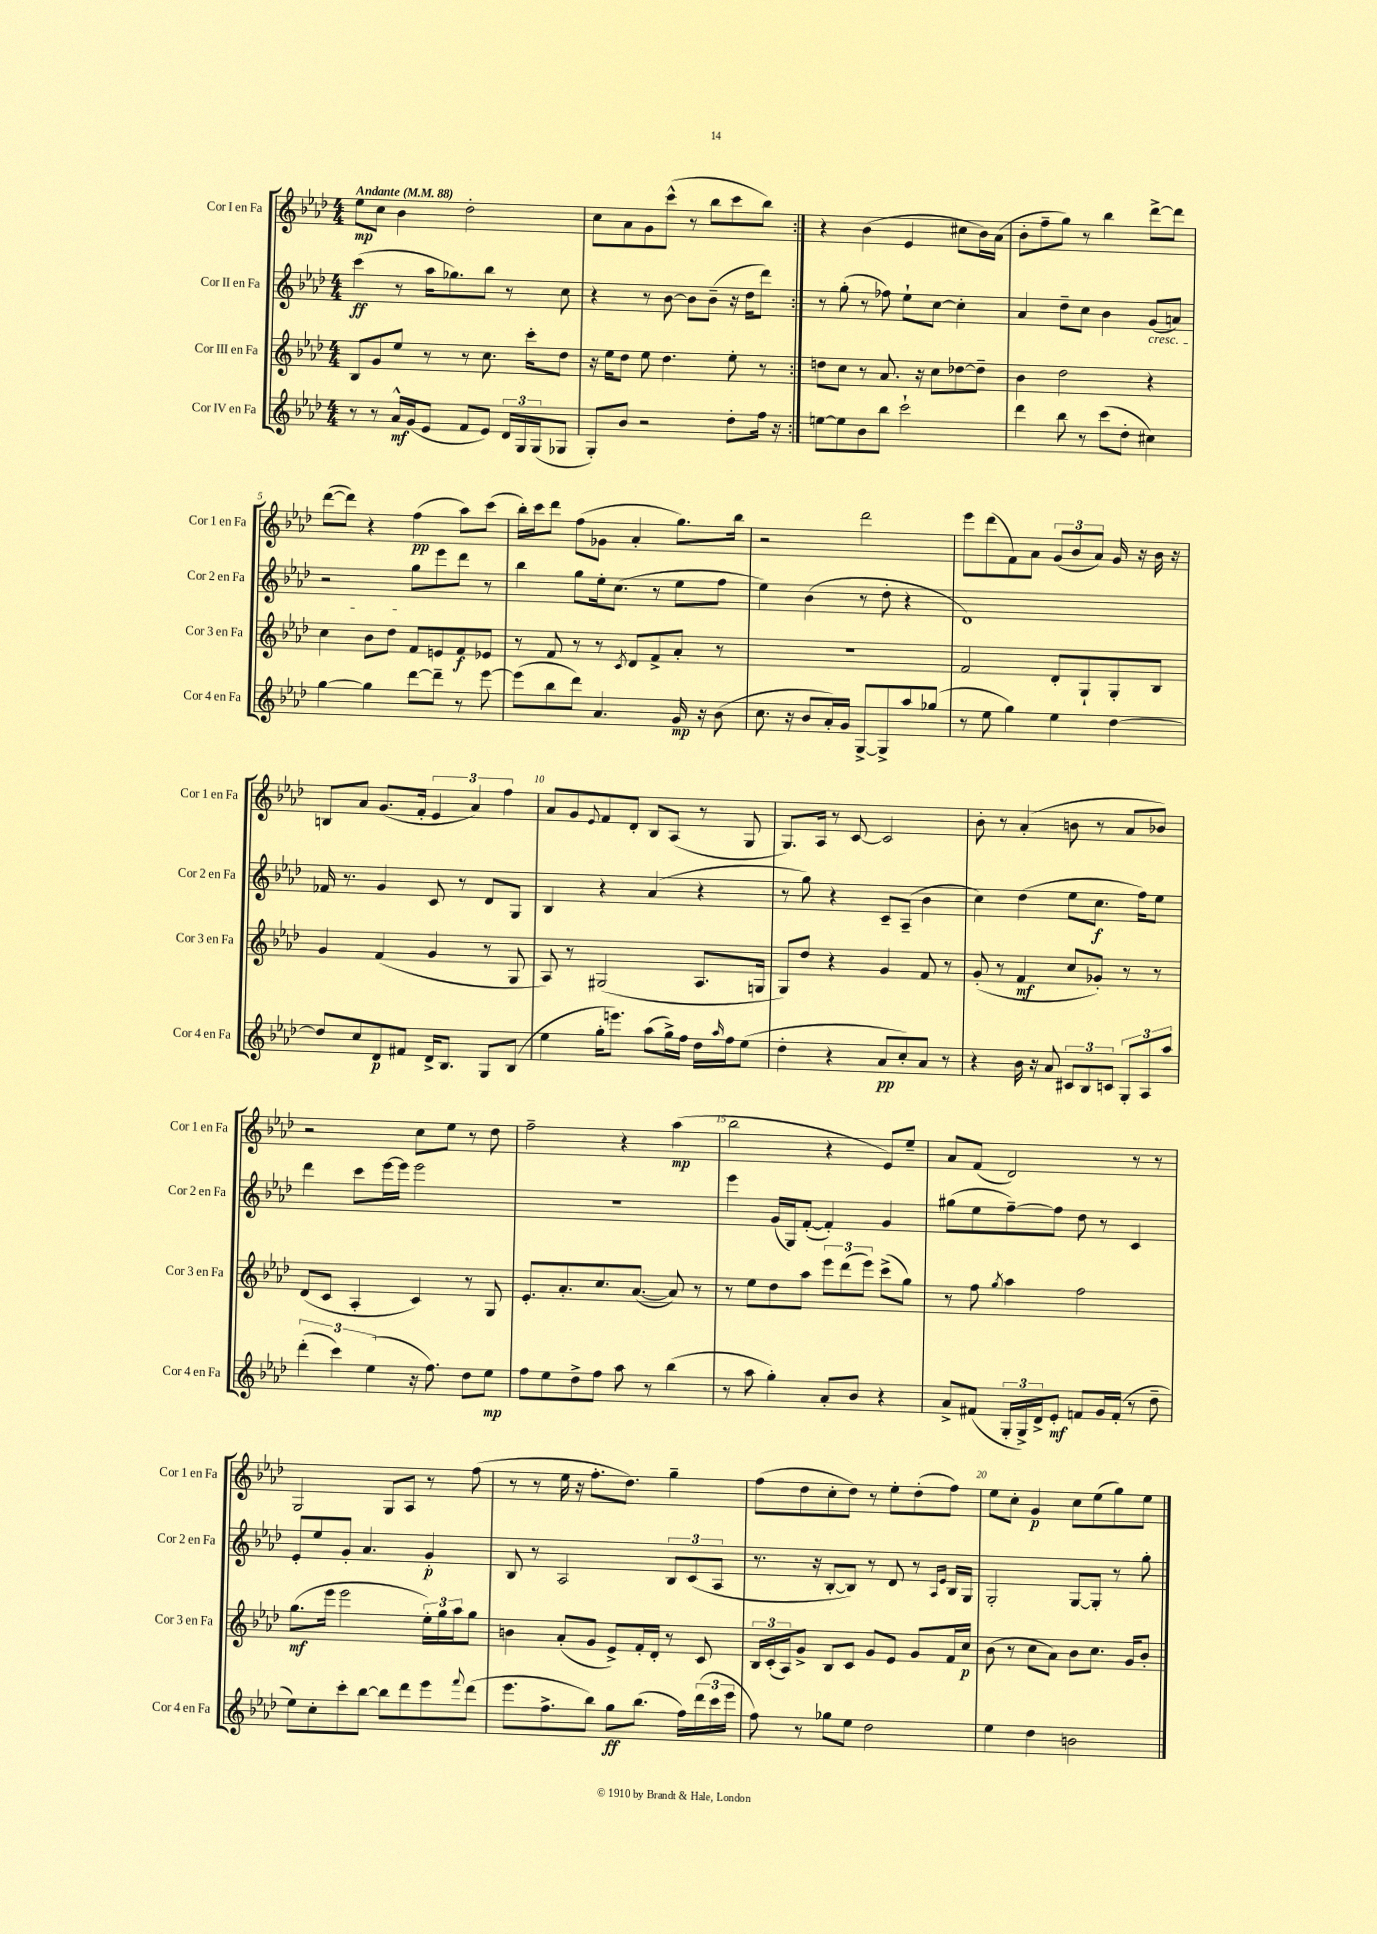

**kern	**kern	**kern	**kern
*staff4	*staff3	*staff2	*staff1
*clefG2	*clefG2	*clefG2	*clefG2
*k[b-e-a-d-]	*k[b-e-a-d-]	*k[b-e-a-d-]	*k[b-e-a-d-]
*M4/4	*M4/4	*M4/4	*M4/4
*MM88	*MM88	*MM88	*MM88
8r	8B-	(4ccc	8ee-
8r	8g	.	8cc
16a-^^	8ee-	8r	4b-
(16g	.	.	.
8e-	8r	16aa-	.
.	.	8.gg-)	.
8f	8r	.	2dd-'
8e-)	8.cc	8bb-	.
24d-	.	8r	.
24G	.	.	.
.	16ccc'	.	.
(24G	.	.	.
8G-	8dd-	8cc	.
=	=	=	=
8G')	16r	4r	8cc
.	16ee-	.	.
8b-	8dd-	.	8a-
2r	8ee-	8r	8g
.	4.dd-	[8b-	(8ccc^^
.	.	8b-]	8r
.	.	(8b-~	8bb-
8dd-'	8ee-'	16r	8ccc
.	.	16dd-	.
16ff	8r	8ddd-)	8bb-)
16r	.	.	.
=:|!	=:|!	=:|!	=:|!
[8ee	8dd	8r	4r
8ee]	8cc	(8gg'	.
8b-	8r	8r	(4b-
8bb-	8.a-	8ff-)	.
2ccc`	.	8ee-`	4e-
.	16r	.	.
.	8cc	[8cc	.
.	[8dd-	4cc']	8cc#
.	8dd-~]	.	16b-)
.	.	.	(16a-
=	=	=	=
4ddd-	4b-	4a-	8b-'
.	.	.	8ff~
8bb-	2dd-	8dd-~	8gg)
8r	.	8cc	8r
(8ccc	.	4b-	4bb-
8dd-'	.	.	.
4cc#)	4r	(8g	[8ddd-^
.	.	8a)	8ddd-]
=	=	=	=
[4gg	4cc	2r	([8ddd-
.	.	.	8ddd-])
4gg]	8b-	.	4r
.	8dd-	.	.
[8ddd-	8f	8gg	(4ff
8ddd-~]	8e	8eee-	.
8r	8f	8ddd-	8aa-)
[8eee-	8e-	8r	(8ccc
=	=	=	=
(8eee-]	8r	4bb-	16bb-')
.	.	.	16ccc
8bb-	8f	.	8ddd-
8ddd-)	8r	8gg	(8ff
4.a-	8r	16ee-'	8g-
.	.	(8.cc	.
.	8qc	.	.
.	8d-	.	4a-'
.	8f^	8r	.
16g	8a-'	8ee-	8.gg)
16r	.	.	.
(8b-	8r	8ff	.
.	.	.	16bb-
=	=	=	=
8.cc	1r	4ee-)	2r
16r	.	.	.
8b-	.	(4b-	.
16a-')	.	.	.
16g	.	.	.
[8G^	.	8r	2ddd-
8G^]	.	8dd-'	.
8aa-	.	4r	.
(8gg-	.	.	.
=	=	=	=
8r	2f	1d-)	8eee-
8ee-	.	.	(8ddd-
4gg)	.	.	8f)
.	.	.	8a-
4ee-	8d-'	.	(12g
.	.	.	12b-
.	8G`	.	.
.	.	.	12a-)
[4dd-	8G'	.	16g
.	.	.	16r
.	8B-	.	16b-
.	.	.	16r
=	=	=	=
8dd-]	4g	16f-	8B
.	.	8.r	.
8cc	.	.	8a-
8d-	(4f	4g	(8.g
8f#	.	.	.
.	.	.	16f'
16d-^	4g	8c	6e-
8.B-	.	.	.
.	.	8r	.
.	.	.	6a-)
8G	8r	8d-	.
.	.	.	6ff
(8B-	8G	8G	.
=	=	=	=
4ee-	8A-)	4B-	8a-
.	8r	.	8g
.	.	.	8qqe-
16gg'	(2G#	4r	8f
8.eee)	.	.	.
.	.	.	8d-'
(8aa-	.	(4a-	8B-
16gg^)	.	.	(8A-
16ff	.	.	.
16dd-	8.A-	4r	8r
16qqaa-	.	.	.
16ff	.	.	.
(8ee-	.	.	8G
.	16G	.	.
=	=	=	=
4dd-'	8G)	8r	8.G)
.	8dd-	8gg)	.
.	.	.	16A-
4r	4r	4r	8r
.	.	.	[8c
8a-	4g	8c~	2c]
8cc')	.	(8A-~	.
8a-	8f	4b-	.
8r	8r	.	.
=	=	=	=
4r	(8g'	4cc)	8b-'
.	8r	.	8r
16b-	4f	(4dd-	(4a-'
16r	.	.	.
8a-	.	.	.
12c#	8cc	8ee-	8b
12B-	.	.	.
.	8g-')	8.cc	8r
12c	.	.	.
12G'	8r	.	8a-
.	.	16ff)	.
12A-	.	.	.
.	8r	8ee-	8b-)
12aa-	.	.	.
=	=	=	=
(6ddd-'	(8d-	4ddd-	2r
.	8c	.	.
6ccc)	.	.	.
.	4A-'	8ccc	.
(6ee-	.	.	.
.	.	[16eee-	.
.	.	16eee-]	.
16r	4c)	2eee-	8cc
8.ff)	.	.	.
.	.	.	8ee-
8dd-	8r	.	8r
8ee-	8G	.	8dd-
=	=	=	=
8ff	8.e-'	1r	2ff~
8ee-	.	.	.
.	8.a-'	.	.
8dd-^	.	.	.
8ff	8.cc	.	.
8aa-	.	.	4r
.	([8.a-	.	.
8r	.	.	.
(4bb-	8a-])	.	(4aa-
.	8r	.	.
=	=	=	=
8r	8r	4eee-	2bb-
8aa-	8ee-	.	.
4gg')	8dd-	(16g	.
.	.	16G)	.
.	8aa-	([8f'	.
8a-'	12eee-	4f'])	4r
.	(12ddd-	.	.
8b-	.	.	.
.	12eee-)	.	.
4r	(8ccc^	4g	8e-)
.	8gg)	.	8ee-~
=	=	=	=
8a-^	8r	(8gg#	8a-
(8f#	8ff	8ee-	(8f
.	8qgg	.	.
24G'	4aa-	[8ff~)	2d-)
24G^)	.	.	.
24d-^	.	.	.
8e-'	.	8ff]	.
8f	2ff	8dd-	.
16g	.	8r	.
(16f'	.	.	.
8r	.	4c	8r
8dd-~	.	.	8r
=	=	=	=
8ee-)	(8.gg	8e-'	2G
8cc'	.	8ee-	.
.	16eee-	.	.
8ccc'	2eee-	8g'	.
[8bb-	.	4.a-	.
8bb-]	.	.	8G
8ddd-	.	.	8A-
8eee-	24ee-')	4g'	8r
.	24gg	.	.
.	24aa-	.	.
8qqfff	.	.	.
(8ddd-	8gg	.	(8ff
=	=	=	=
8.eee-	4b	8B-	8r
.	.	8r	8r
8.ff^	.	.	.
.	(8a-'	2A-	16ee-
.	.	.	16r
8bb-)	8g	.	8.ff'
8gg	8e-^)	.	.
.	.	.	8.dd-)
(8.bb-	16f'	.	.
.	16d-'	.	.
.	8r	12B-	4gg~
16ff)	.	.	.
.	.	(12c	.
(24ddd-	8c	.	.
24ccc	.	12A-	.
24eee-	.	.	.
=	=	=	=
8ff)	24B-	8.r	(8ff
.	(24c'	.	.
.	24A-)	.	.
8r	8g^	.	8dd-
.	.	16r	.
8gg-	8B-	[8B-'	8cc'
8ee-	8c	8B-])	8dd-)
2dd-	8g	8r	8r
.	8e-	8d-	8ee-'
.	8g	8r	(8dd-'
.	.	16qqA-	.
.	.	16qqe-	.
.	16f	16B-	8ff)
.	16cc	16G	.
=	=	=	=
4ee-	(8b-	2G'	8ee-
.	8r	.	8cc'
4dd-	8cc	.	4g
.	8a-)	.	.
2b	8b-	[8G	8cc
.	8.cc	8G']	(8ee-
.	.	8r	8gg)
.	16g	.	.
.	8b-'	8gg'	8ee-
==	==	==	==
*-	*-	*-	*-
